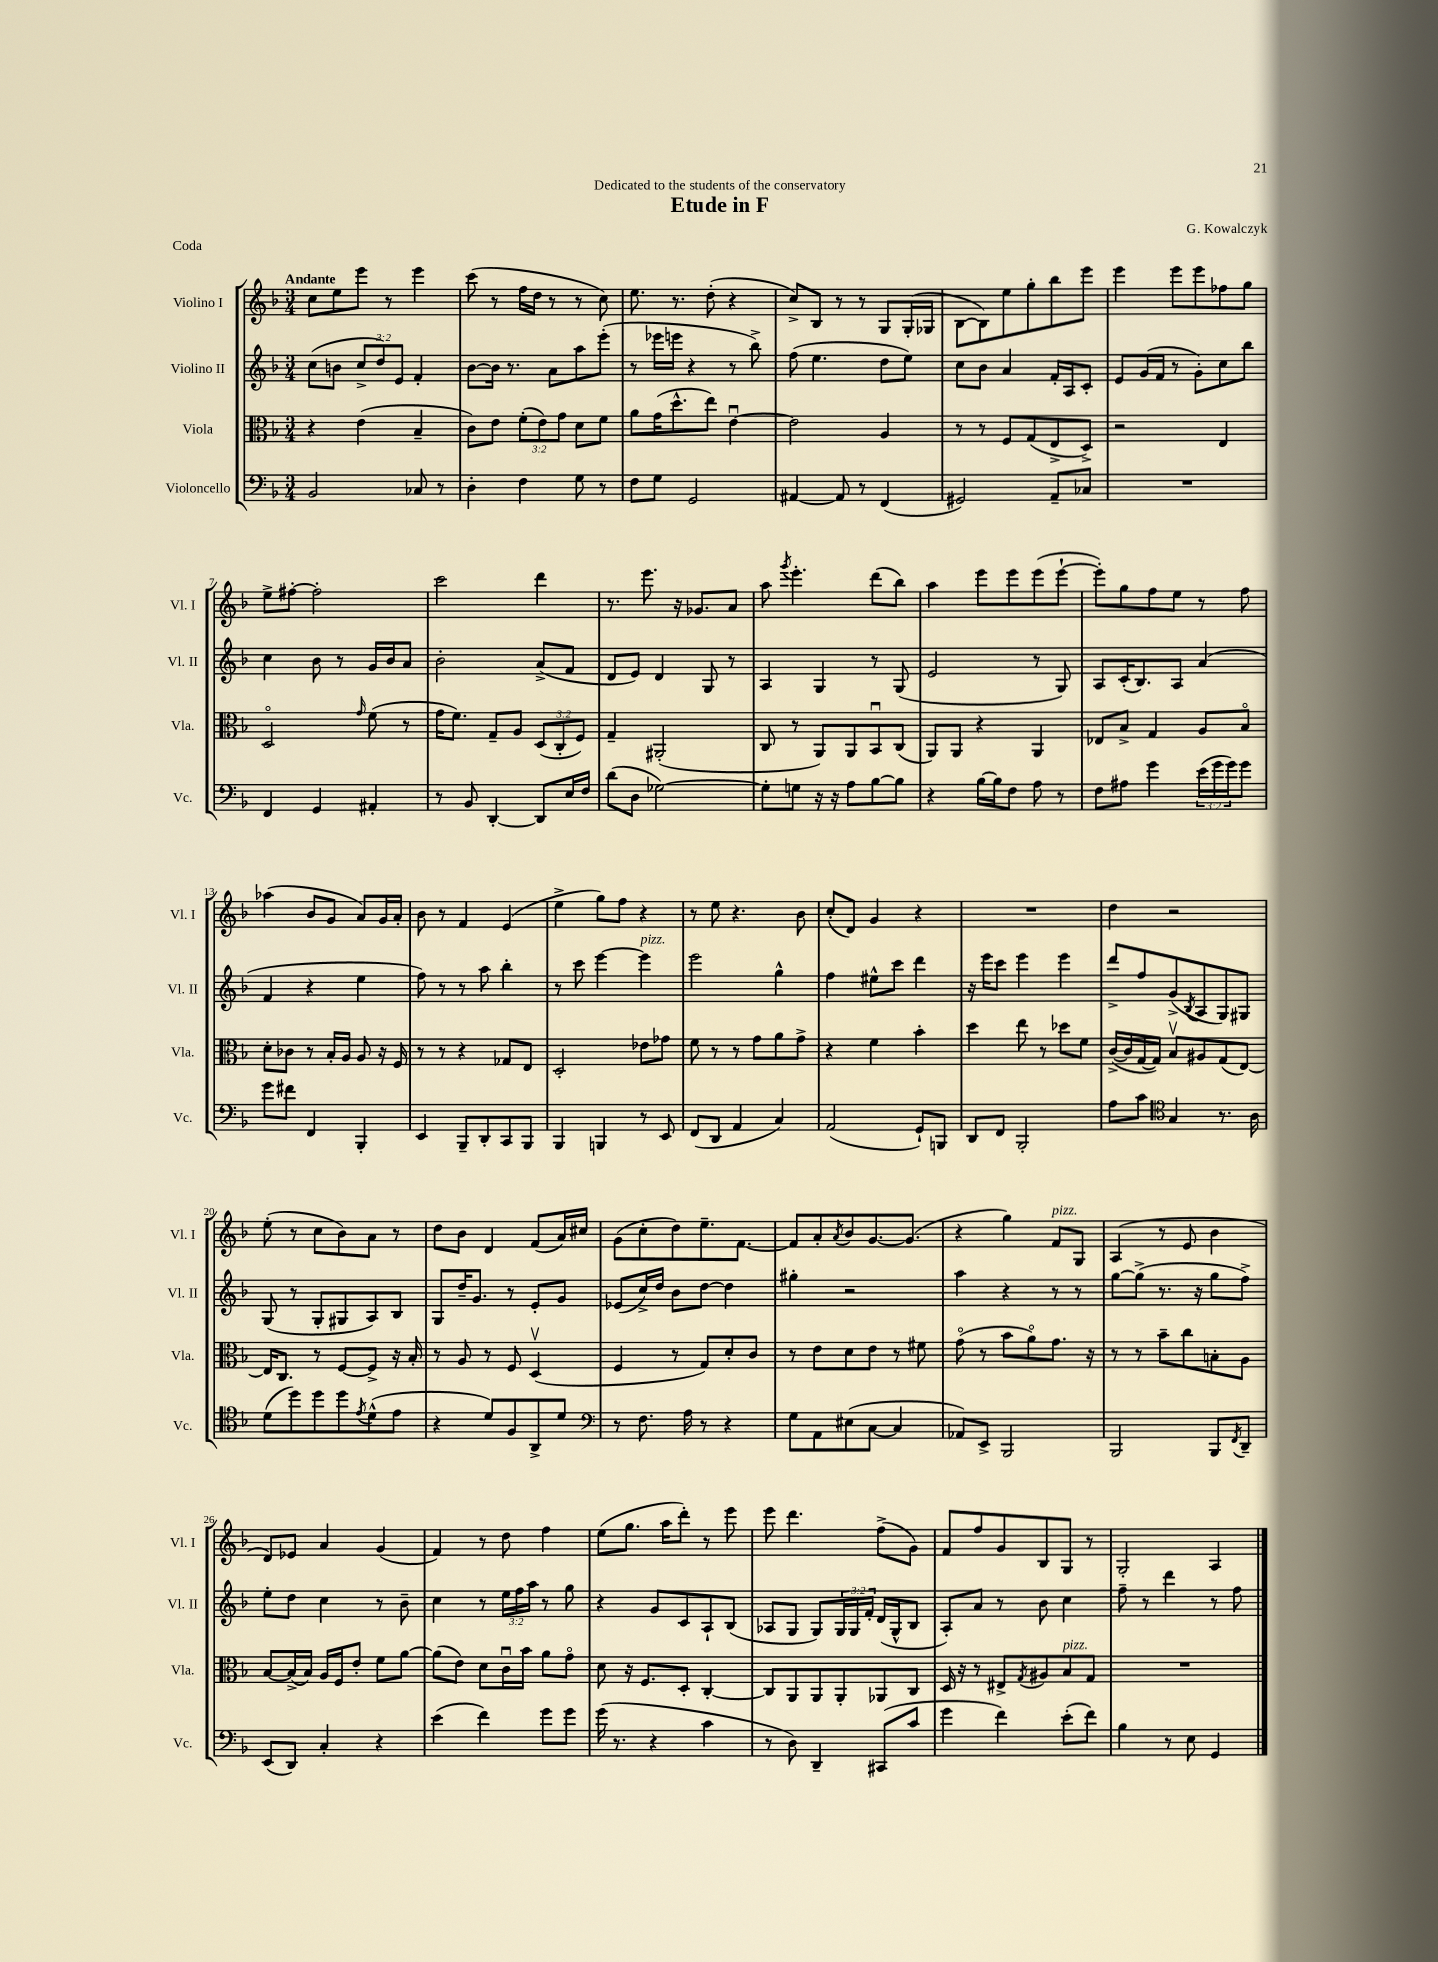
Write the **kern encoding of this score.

**kern	**kern	**kern	**kern
*staff4	*staff3	*staff2	*staff1
*clefF4	*clefC3	*clefG2	*clefG2
*k[b-]	*k[b-]	*k[b-]	*k[b-]
*M3/4	*M3/4	*M3/4	*M3/4
2BB-	4r	(8cc	8cc
.	.	8b	8ee
.	(4e	12cc^	8eee
.	.	12dd)	.
.	.	.	8r
.	.	12e	.
8C-	4B-~	4f'	4eee
8r	.	.	.
=	=	=	=
4D'	8c)	[8b-	(8ccc
.	8e	16b-]	8r
.	.	8.r	.
4F	(12f'	.	16ff
.	.	.	16dd
.	12e)	.	.
.	.	8a	8r
.	12g	.	.
8G	8d	8aa	8r
8r	8f	(8eee'	8cc)
=	=	=	=
8F	8a	8r	8.ee
8G	(16g	16eee-	.
.	8.dd^^	16eee	8.r
2GG	.	4r	.
.	8ee)	.	(8dd'
.	[4eu	8r	4r
.	.	8bb-^)	.
=	=	=	=
[4AA#	2e]	(8ff	8cc^)
.	.	4.ee	8B-
8AA#]	.	.	8r
8r	.	.	8r
(4FF	4A	8dd	8G
.	.	8ee)	(16G'
.	.	.	16G-
=	=	=	=
2GG#)	8r	8cc	[8B-
.	8r	8b-	8B-])
.	8F	4a	8ee
.	(8G	.	8gg'
8AA~	8E^	16f'	8bb-
.	.	16A	.
8C-	8D^)	8c'	8eee
=	=	=	=
2.r	2r	8e	4eee
.	.	(16g	.
.	.	16f	.
.	.	8r	8eee
.	.	8g')	8eee
.	4E	8cc	8ff-
.	.	8bb-	8gg
=	=	=	=
4FF	2Do	4cc	8ee^
.	.	.	[8ff#'
4GG	.	8b-	2ff#']
.	.	8r	.
.	16qqg	.	.
4AA#'	(8f	16g	.
.	.	16b-	.
.	8r	8a	.
=	=	=	=
8r	16g	2b-'	2ccc
.	8.f)	.	.
8BB-	.	.	.
[4DD'	8G~	.	.
.	8A	.	.
8DD]	(12D	(8a^	4ddd
.	12C'	.	.
16E	.	8f	.
.	12F)	.	.
16F	.	.	.
=	=	=	=
(8d	4G~	8d	8.r
8D	.	8e)	.
.	.	.	8.eee
[2G-)	(2AA#'	4d	.
.	.	.	16r
.	.	.	8.g-
.	.	8G	.
.	.	8r	8a
=	=	=	=
8G-']	8C	4A	8aa
.	.	.	8qggg
8G	8r	.	4.eee'
16r	8AA)	4G	.
16r	.	.	.
8A	8AA	.	.
[8B-	8BB-u	8r	(8ddd
8B-]	(8C	(8G	8bb-)
=	=	=	=
4r	8AA)	2e	4aa
.	8AA	.	.
[16B-	4r	.	8eee
16B-]	.	.	.
8F	.	.	8eee
8A	4AA	8r	(8eee
8r	.	8G)	[8eee`
=	=	=	=
8F	8E-	8A	8eee'])
8A#	8B-^	(16c'	8gg
.	.	8.B-)	.
4g	4G	.	8ff
.	.	8A	8ee
(24e	8A	(4a	8r
24g	.	.	.
24g)	.	.	.
8g	8B-o	.	8ff
=	=	=	=
8g	8d'	4f	(4aa-
8f#	8c-	.	.
4FF	8r	4r	8b-
.	16B-'	.	8g
.	16A	.	.
4BBB-'	8A	4ee	8a)
.	16r	.	16g
.	16F	.	16a'
=	=	=	=
4EE	8r	8ff)	8b-
.	8r	8r	8r
8BBB-~	4r	8r	4f
8DD'	.	8aa	.
8CC	8G-	4bb-'	(4e
8BBB-	8E	.	.
=	=	=	=
4BBB-	2D'	8r	4ee^
.	.	8ccc	.
4BBB	.	[4eee	8gg)
.	.	.	8ff
8r	8e-	4eee]	4r
8EE	8g-	.	.
=	=	=	=
(8FF	8f	2eee	8r
8DD	8r	.	8ee
4AA	8r	.	4.r
.	8g	.	.
4C)	8a	4gg^^	.
.	8g^	.	8b-
=	=	=	=
(2AA	4r	4ff	(8cc'
.	.	.	8d)
.	4f	8ee#^^	4g
.	.	8ccc	.
8GG`)	4b-'	4ddd	4r
8BBB	.	.	.
=	=	=	=
8DD	4dd	16r	2.r
.	.	16eee	.
8FF	.	8ccc	.
2BBB-'	8ee	4eee	.
.	8r	.	.
.	8dd-	4eee	.
.	8f	.	.
=	=	=	=
8A	([16c^	8ddd^	4dd
.	16c]	.	.
8c	[16G	8ff	.
.	16G])	.	.
*clefC4	*	*	*
4G	8B-v	(8g^	2r
.	.	8qB-	.
.	8A#	8A	.
8.r	(8G	8G)	.
.	[8E)	8G#	.
16A	.	.	.
=	=	=	=
(8d	16E]	(8G	(8ee'
.	8.C	.	.
8dd)	.	8r	8r
8dd	8r	8G'	8cc
8dd	[8F	8G#	8b-)
8qe	.	.	.
(8d^^	8F^]	8A)	8a
8e	16r	8B-	8r
.	16B-'	.	.
=	=	=	=
4r	8r	8G	8dd
.	8A	16dd~	8b-
.	.	8.g	.
8d)	8r	.	4d
8F	8F	8r	.
8AA^	(4Dv	8e'	(8f
8d	.	8g	16a)
.	.	.	16cc#
=	=	=	=
*clefF4	*	*	*
8r	4F	(8e-	(8g
8.F	.	16cc^)	8cc'
.	.	16dd	.
.	8r	8b-	8dd)
16A	.	.	.
8r	8G)	[8dd	8.ee~
4r	8d'	4dd]	.
.	.	.	[8.f
.	8c	.	.
=	=	=	=
8G	8r	4gg#'	8f]
8AA	8e	.	8a'
.	.	.	8qa
(8E#	8d	2r	8b-
[8C	8e	.	[8.g
4C]	8r	.	.
.	.	.	(8.g]
.	8f#	.	.
=	=	=	=
8AA-)	(8go	4aa	4r
8EE^	8r	.	.
2BBB-	8b-	4r	4gg)
.	8ao)	.	.
.	8.g	8r	8f
.	.	8r	8G
.	16r	.	.
=	=	=	=
2BBB-	8r	[8gg	(4A
.	8r	(8gg^]	.
.	8b-~	8.r	8r
.	8cc	.	8e
.	.	16r	.
8BBB-	8B'	8gg	4b-
8qFF	.	.	.
8DD~	8A	8ff^)	.
=	=	=	=
(8EE	[8B-	8ee'	8d)
8DD)	(16B-^]	8dd	8e-
.	16B-)	.	.
4C'	16A	4cc	4a
.	16F	.	.
.	8e'	.	.
4r	8f	8r	(4g
.	[8a	8b-~	.
=	=	=	=
(4e	(8a]	4cc	4f)
.	8e)	.	.
4f)	8d	8r	8r
.	16cu	24ee	8dd
.	.	24ff	.
.	16b-	.	.
.	.	24aa	.
8g	8a	8r	4ff
8g	8go	8gg	.
=	=	=	=
(16g	8d	4r	(8ee
8.r	.	.	.
.	16r	.	8.gg
.	8.F	.	.
4r	.	8g	.
.	.	.	16aa
.	8D'	8c	8ddd')
4c	[4C'	8A`	8r
.	.	(8B-	8eee
=	=	=	=
8r	8C]	8A-	8eee
8D)	8AA	8G	4.ddd
4DD~	8AA	8G)	.
.	8AA'	24G	.
.	.	24G	.
.	.	24f'	.
(8CC#	8AA-	(16d	(8ff^
.	.	16G^^	.
8c	8C	8B-	8g)
=	=	=	=
4g	16D	8A')	8f
.	16r	.	.
.	8r	8a	8ff
4f)	8E#^	8r	8g
.	8qG	.	.
.	8A#	8b-	8B-
(8e'	8B-	4cc	8G
8f)	8G	.	8r
=	=	=	=
4B-	2.r	8ff~	2G'
.	.	8r	.
8r	.	4ddd	.
8E	.	.	.
4GG	.	8r	4A
.	.	8ff	.
==	==	==	==
*-	*-	*-	*-
